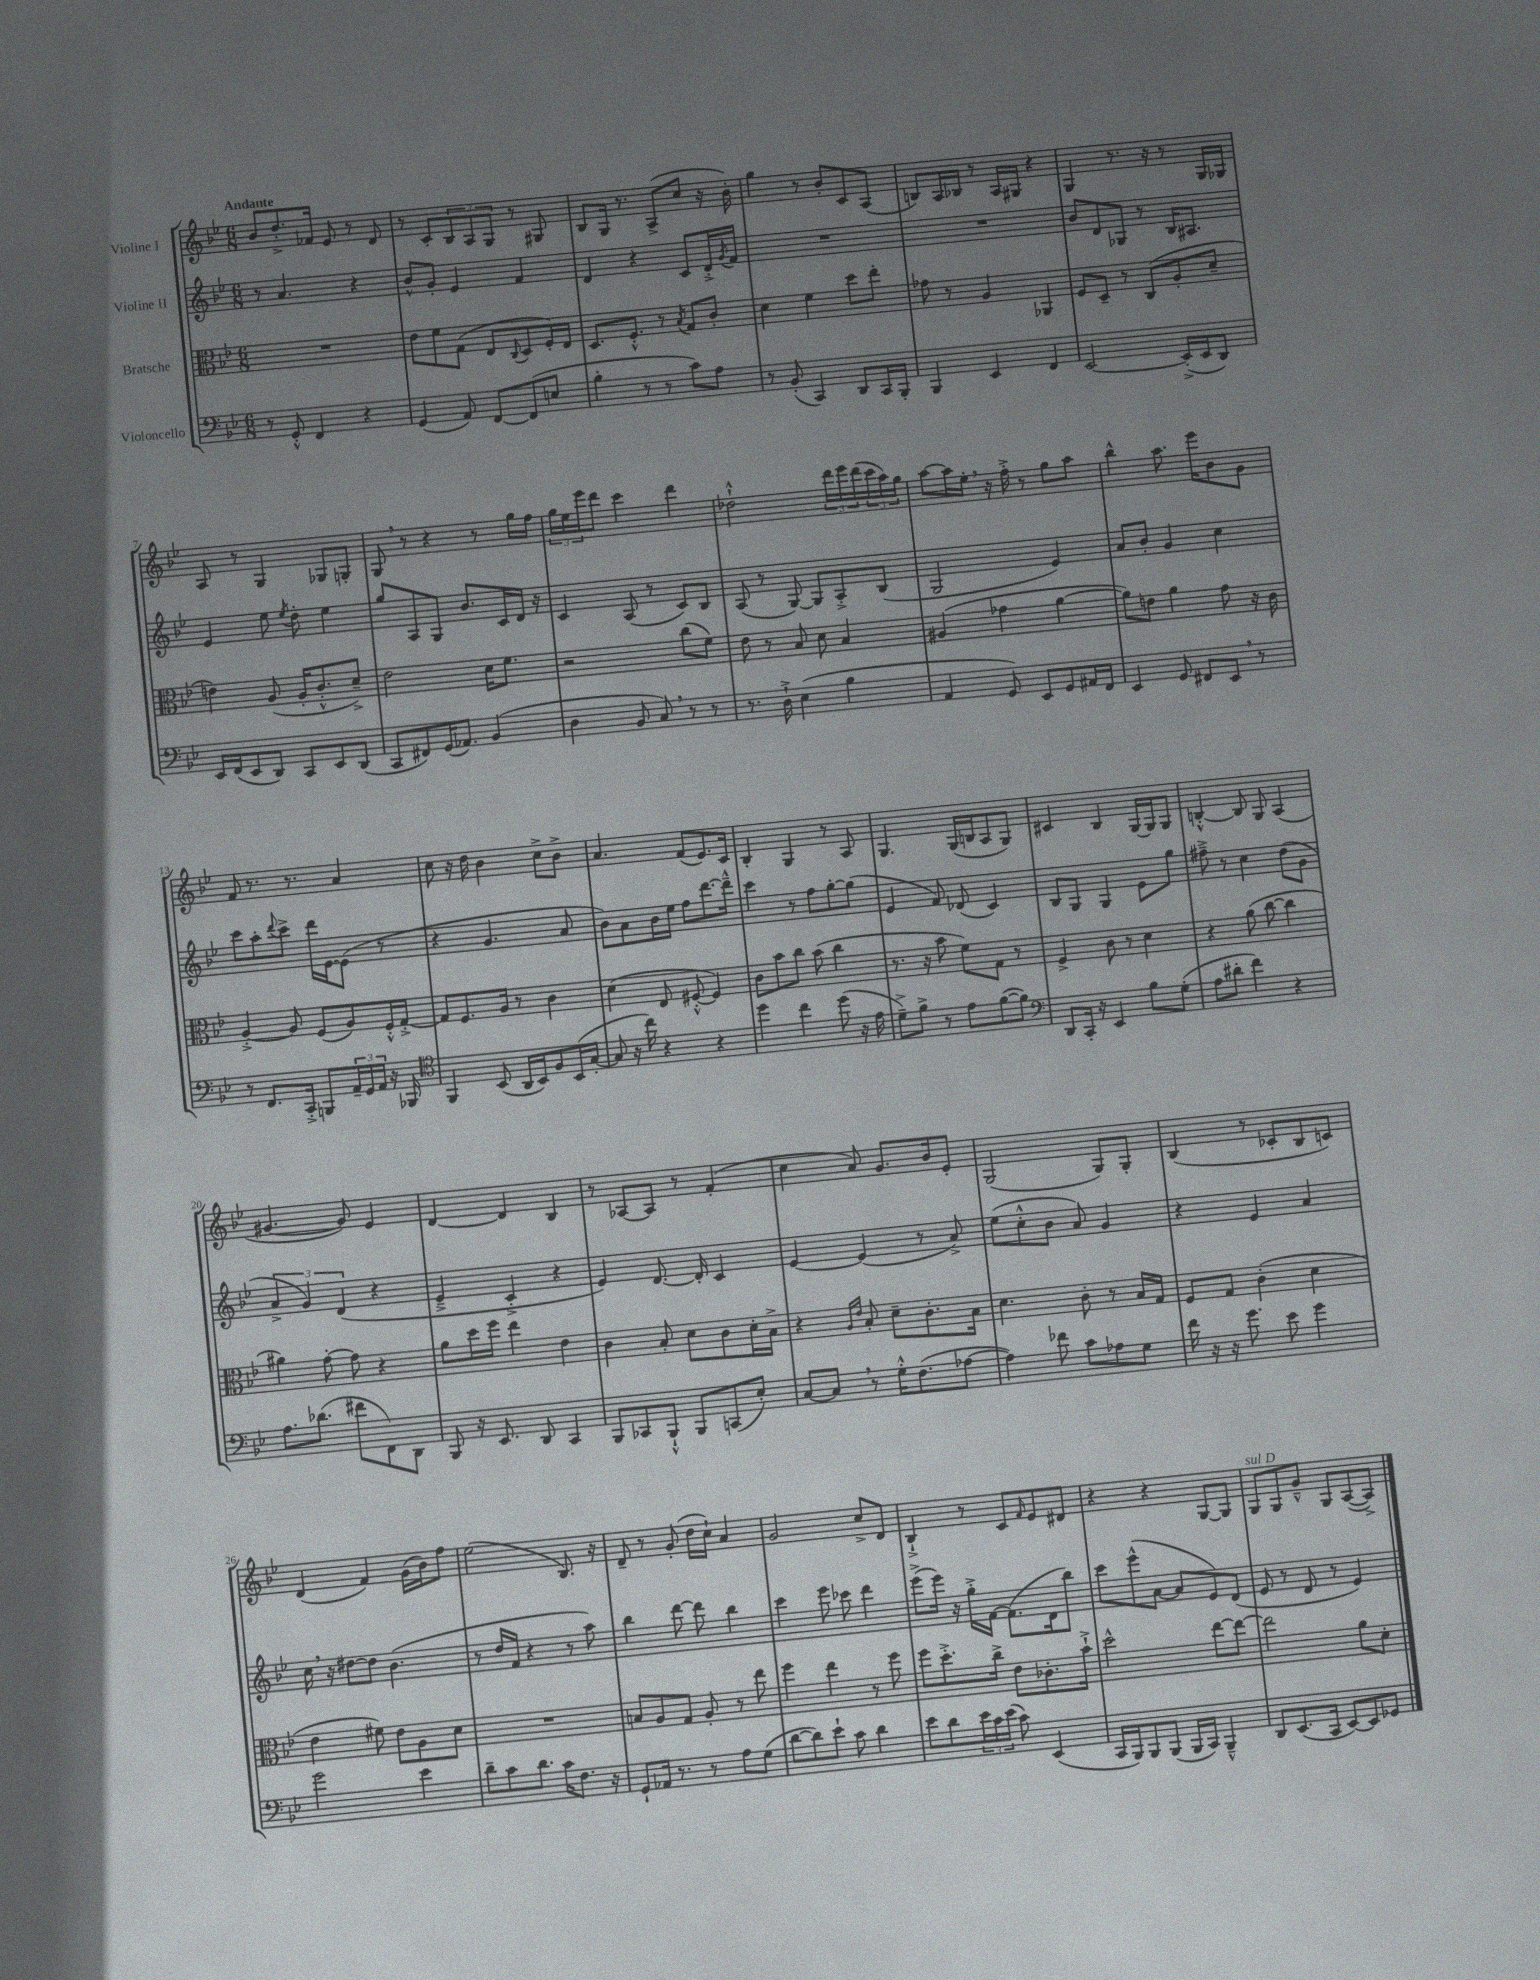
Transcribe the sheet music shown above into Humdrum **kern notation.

**kern	**kern	**kern	**kern
*staff4	*staff3	*staff2	*staff1
*clefF4	*clefC3	*clefG2	*clefG2
*k[b-e-]	*k[b-e-]	*k[b-e-]	*k[b-e-]
*M6/8	*M6/8	*M6/8	*M6/8
8r	2.r	8r	8b-
8GG'^^	.	4.a	8.dd'^
4FF	.	.	.
.	.	.	16f-
.	.	.	8e-
4r	.	4r	8r
.	.	.	8d
=	=	=	=
(4GG	8e-	8b-^^	8r
.	8f	8g'	8c'
8AA)	(8G	4e-	12B-
.	.	.	12A
[8FF	8E-	.	.
.	.	.	12G
.	8qqC	.	.
(8FF]	8D	4f	8r
8E	16F')	.	8G#
.	16E-	.	.
=	=	=	=
4B-'	8.D	4d	8B-
.	.	.	16G
.	8.F'^^	.	8.r
8r	.	4r	.
8r	8r	.	(8A^
.	8qB-	.	.
8c)	8G	8c	8cc
8A	8c'	16d'^	16r
.	.	8qg	.
.	.	16f	16b-')
=	=	=	=
8r	4d	2.r	4gg
(8BB-'	.	.	.
4CC)	4f	.	8r
.	.	.	8b-'
8DD	8dd	.	8c
16CC	8ee-'	.	(8A
16BBB-'	.	.	.
=	=	=	=
4BBB-	8g-	2.r	8B)
.	8r	.	16A
.	.	.	16B-
4EE-	4A	.	8r
.	.	.	16A
.	.	.	16G#
4FF	4AA-	.	4r
=	=	=	=
[2EE-	8F	8b-	4G
.	8D~	8d	.
.	8r	8G-	8.r
.	(8C	8r	.
.	.	.	16r
(16EE-'^]	8A'	16B-	8r
16EE-	.	8.A#	.
8DD)	8d~	.	16G
.	.	.	16G-
=	=	=	=
16EE-	4e)	4e-	8A
(16FF	.	.	.
8EE-	.	.	8r
8DD)	(8A	8ee-	4G
.	.	8qee-	.
8CC	16A'	8dd'	.
.	8.c'^^	.	.
8EE-	.	4ee-	8G-
(8DD	8d~^)	.	8G'
=	=	=	=
8CC	2e-	8gg	8G
8FF#)	.	8A	8r
(16GG	.	8G	4r
8.AA-)	.	.	.
.	.	8.b-	.
(4BB-	16d	.	8r
.	8.f	16c	.
.	.	16d	16gg
.	.	16r	16ff
=	=	=	=
4D	2r	4c	24gg
.	.	.	24ee-
.	.	.	24eee-
.	.	.	8ddd
8BB-	.	(8A	4ccc
8C)	.	8r	.
8r	(8cc	8c)	4ddd
8r	8f)	8B-	.
=	=	=	=
8.r	8e-	(8A	2dd-`^^
.	8r	8r	.
16D`^	.	.	.
(4E-	8B-	[8G)	.
.	8d	8G]	.
4B-	4B-	8A'^	24ddd
.	.	.	24eee-
.	.	.	(24ddd
.	.	(8B-	24ccc
.	.	.	24aa)
.	.	.	24gg
=	=	=	=
4AA	(4A#	2G	[8aa
.	.	.	16aa]
.	.	.	16ee-'
8GG)	4g-	.	16r
.	.	.	16ff'^
8EE-	.	.	8r
8GG	[4a	4e-)	8gg
16AA#	.	.	8aa
16FF	.	.	.
=	=	=	=
4EE-	8a])	8a	4bb-^^
.	8e	8b-'	.
8GG	4a	4g	8.aa
8FF#	.	.	.
.	.	.	16eee-
8EE-	8g	4cc	8b-
8r	16r	.	8g
.	16c	.	.
=	=	=	=
8r	[4A'^	8ccc	8f
8.FF	.	8aa'	8.r
.	.	8qqddd	.
.	8A]	8ccc^	.
16CC'^	.	.	8.r
8BBB	(8F	16ddd	.
.	.	[16e-	.
24AA~	8A)	(8e-]	4a
24GG	.	.	.
24AA	.	.	.
16r	16F'^^	8r	.
16BBB-	[16G'^	.	.
=	=	=	=
*clefC4	*	*	*
4FF	8G]	4r	8cc
.	8.F	.	16r
.	.	.	16dd
(8BB-	.	4.g	4b-
.	16A	.	.
16AA	8r	.	.
16BB-)	.	.	.
8F	4c	.	8cc^
(16BB-	.	8a	8b-^
[16G'	.	.	.
=	=	=	=
8G]	(4d	8b-)	4.a
16r	.	8a	.
16cc)	.	.	.
4r	8E-	16b-	.
.	.	16ee-	.
.	[8F#'^^	8ff	(8f
4r	4F#])	[8.ddd	8.e-)
.	.	16ddd~^^]	16c
=	=	=	=
4dd	8c	4ccc	4B-'
.	8b-	.	.
4cc	8cc	8r	4G
.	(8b-	8ff	.
(8dd	4cc	[8gg'	8r
16r	.	(8gg]	8A
16e-	.	.	.
=	=	=	=
8d~^)	8.r	4e-	4.G
8f^	.	.	.
.	16r	.	.
8r	8b-	8f)	.
8e-	8f)	(8d-	(16G
.	.	.	16B
([8f	8G	4c)	8A
8f])	8r	.	8G)
=	=	=	=
*clefF4	*	*	*
8DD	4F^	8B-	4c#
16CC'	.	8G	.
16r	.	.	.
4EE-	8c	4G	4B-
.	8r	.	.
8B-	4d	8e-	[16G
.	.	.	16G]
(8G'	.	8gg	8G
=	=	=	=
8A	4r	8ff#~^	[4B'^^
8d#'	.	8r	.
4f)	(8a	4cc	8B]
.	[8cc	.	8G
4r	4cc]	(8dd	(4A
.	.	8g	.
=	=	=	=
8.A	4a#)	6a^	[4.g#
.	.	6g)	.
(8.d-	.	.	.
.	[8g'	.	.
.	.	(6d	.
8f#	8g]	.	8g#])
8FF)	4r	4r	4e-
8DD	.	.	.
=	=	=	=
8BBB-	8a	4e-~^	[4d
16r	16dd	.	.
8.EE-	16ff	.	.
.	4ee-	4c'^	4d]
8DD	.	.	.
4CC	4e-	4r	4B-
=	=	=	=
8BBB-	4c	4e-)	8r
8CC-	.	.	[8A-
8BBB-`^^	8B-'	[8.d	8A-]
8BBB-	8d	.	8r
.	.	16d']	.
(8CC	8c	4c	(4f'
8E-')	16d'	.	.
.	16B-^	.	.
=	=	=	=
[8C	4r	[4e-	4cc
8C]	.	.	.
.	16qqA	.	.
.	16qqe-	.	.
8r	8B-'	(4e-]	8a)
16G'^^	8d~	.	8.g
(8.F	.	.	.
.	8.c'	8r	.
.	.	.	16b-
[8A-	.	8a^)	8e-'
.	16B-	.	.
=	=	=	=
4A-])	4.d	(8ee-	(2G
.	.	8cc'^^	.
8f-	.	8b-	.
8c	8c'	8a)	.
8A-	8r	4g	8G)
8G	16B-	.	8G'
.	16G	.	.
=	=	=	=
16f	8F	4r	(4B-
16r	.	.	.
16r	8G	.	.
8.g	.	.	.
.	(4c'	4e-	8r
8e-	.	.	8c-'
4g	4d	4a	8B-
.	.	.	8c)
=	=	=	=
2g	4e-	16cc	(4d
.	.	16r	.
.	.	[8dd#	.
.	8f#)	8dd#]	4f)
.	8e-	(4.b-	.
4e-	8A	.	(16g
.	.	.	16b-)
.	8d	.	8ff
=	=	=	=
8d~	2.r	8r	(2ee-
8c	.	16dd	.
.	.	16f	.
8.d	.	4r	.
16c	.	.	.
8.F	.	8r	8.B-)
.	.	8aa)	.
16r	.	.	16r
=	=	=	=
8GG`	8B	4bb-	8d~
16AA-	8A	.	8r
8.r	.	.	.
.	8G	[8ddd	(8g'
8r	8A'	8ddd]	16dd
.	.	.	16cc`)
8A	8r	4bb-	4a
(8G	8ee-	.	.
=	=	=	=
[8d	4ff	4ccc	2g
8d])	.	.	.
8e-`	4ee-	8eee-	.
8c	.	8ccc-	.
4d	8r	4ddd	8cc^
.	8ff	.	8d
=	=	=	=
8e-	8ff	(8eee-^	4B-`^
8d	8.dd'^	16eee-)	.
.	.	16r	.
24e-	.	16gg'^	8r
24c	.	.	.
.	16cc^	[16f	.
(24e-	.	.	.
8c)	8e-	(8.f]	8c
.	.	.	16qqf
(4EE-	8.c-'	.	8e-
.	.	16d	.
.	.	8bb-)	8d#
.	16b-`^	.	.
=	=	=	=
16CC	2dd^^	8ccc	4r
16BBB-)	.	.	.
8BBB-	.	(8eee-^^	.
(8BBB-	.	[8a	4r
16BBB-	.	8a]	.
16CC)	.	.	.
4BBB-~^^	[8ee-	8e-)	[8G
.	8ee-_	(8d	8G]
=	=	=	=
8DD	2ee-]	8e-	8G
(8.EE-	.	8r	8G
.	.	8d	8g~^^
16CC	.	.	.
[8EE-)	.	8r	8G
8EE-]	8a	4e-)	([8A
8GG-	8d'	.	8A^])
==	==	==	==
*-	*-	*-	*-
